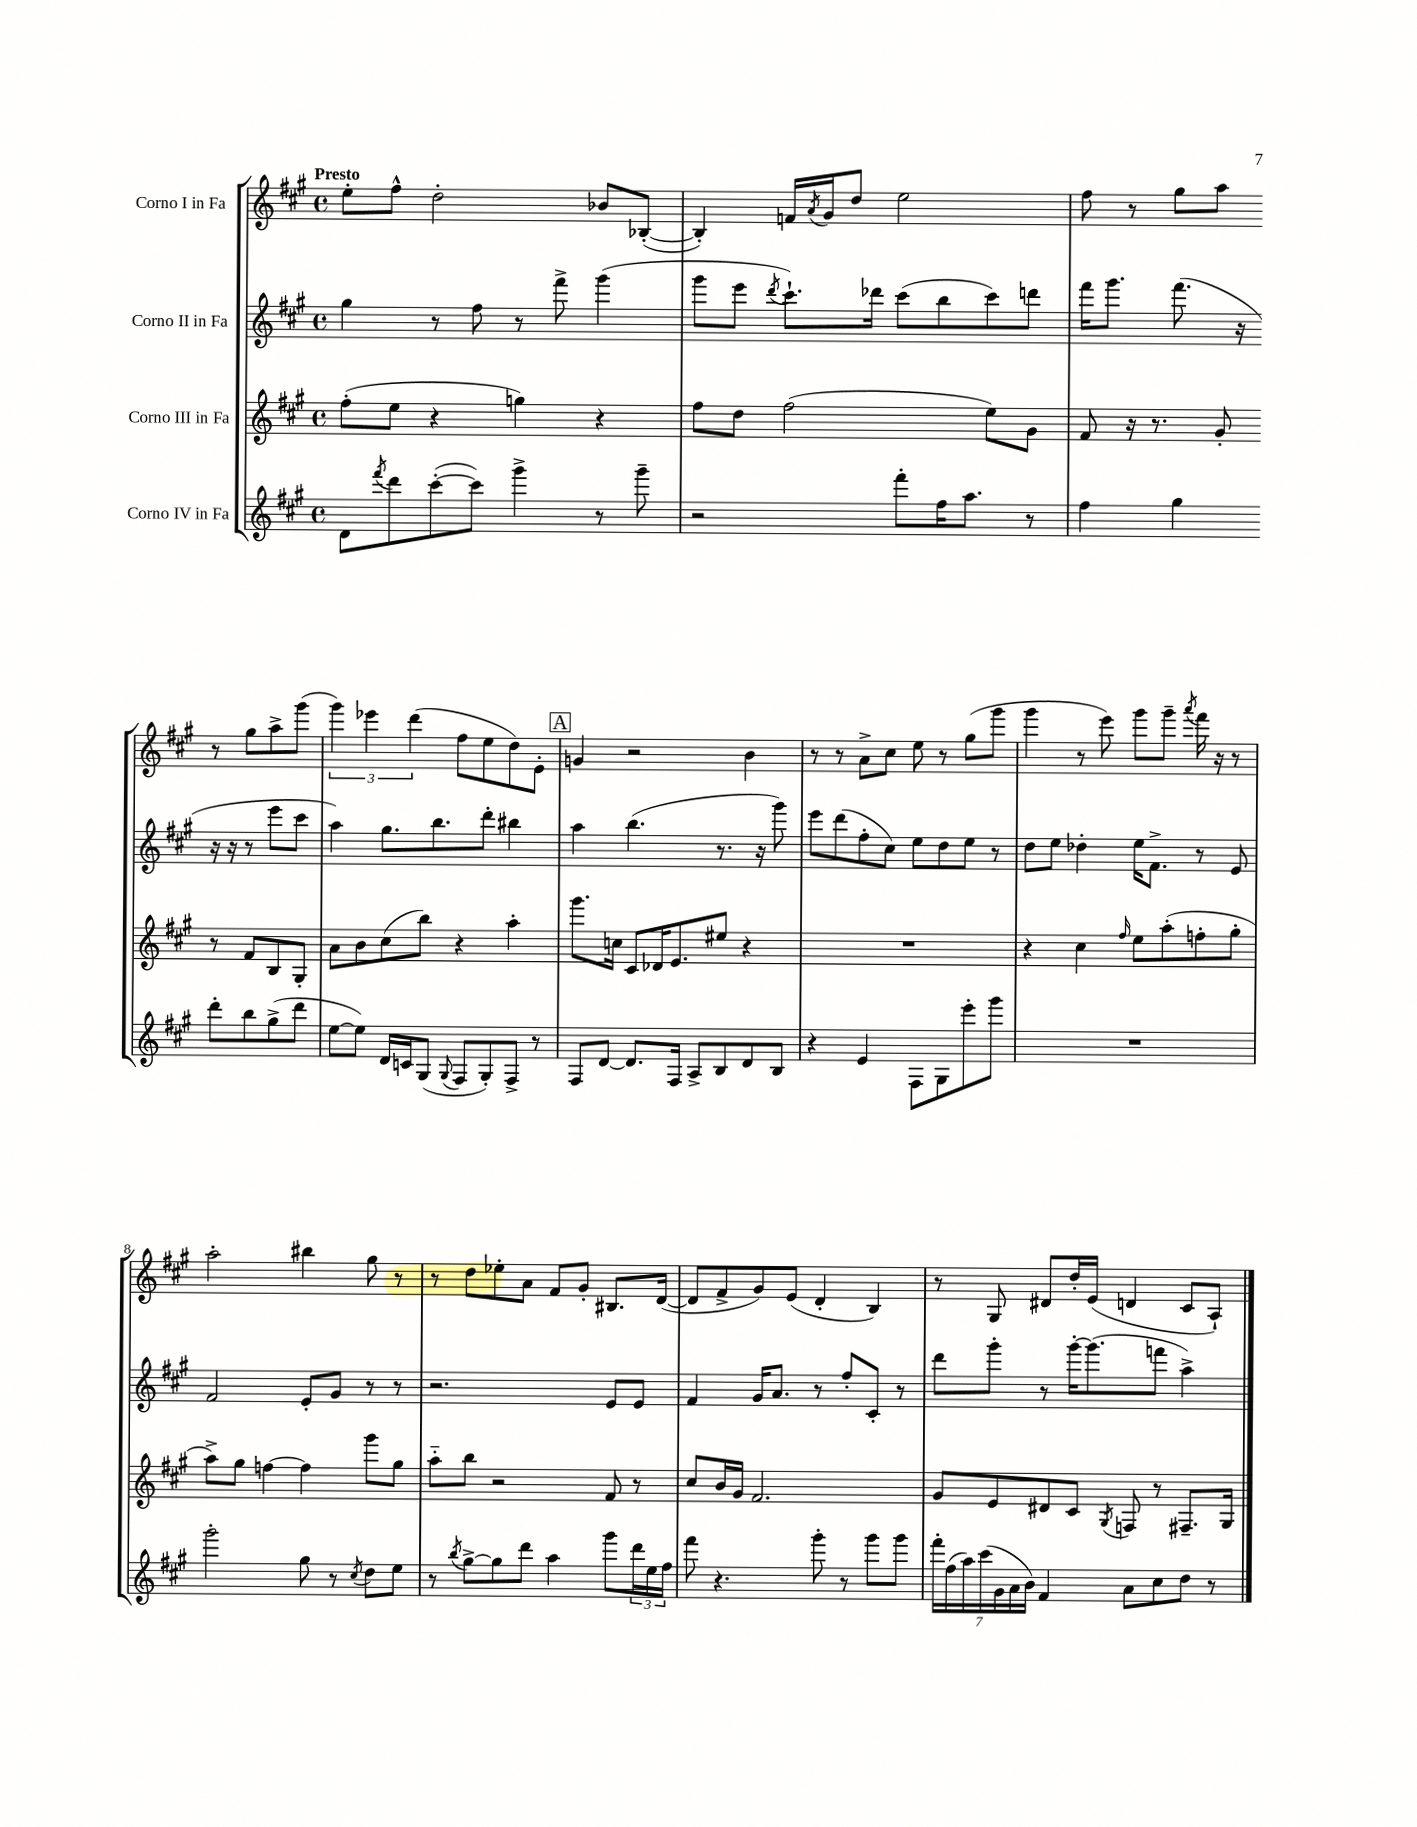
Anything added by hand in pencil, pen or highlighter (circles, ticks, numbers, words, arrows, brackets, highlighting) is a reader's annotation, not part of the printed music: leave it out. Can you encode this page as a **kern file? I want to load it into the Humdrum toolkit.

**kern	**kern	**kern	**kern
*staff4	*staff3	*staff2	*staff1
*clefG2	*clefG2	*clefG2	*clefG2
*k[f#c#g#]	*k[f#c#g#]	*k[f#c#g#]	*k[f#c#g#]
*M4/4	*M4/4	*M4/4	*M4/4
*met(c)	*met(c)	*met(c)	*met(c)
8d\L	(8ff#'\L	4gg#\	8ee'\L
8qfff#/	.	.	.
8ddd\	8ee\J	.	8ff#^^\J
([8ccc#'\	4r	8r	2dd'\
8ccc#\]J)	.	8ff#\	.
4ggg#^\	4gg\)	8r	.
.	.	8fff#^\	.
8r	4r	(4ggg#\	8b-/L
8ggg#~\	.	.	([8B-'/J
=	=	=	=
2r	8ff#\L	8ggg#\L	4B-'/])
.	8dd\J	8eee\J	.
.	.	8qddd/	.
.	(2ff#\	8.ccc#`\L)	16f/LL
.	.	.	8qa/
.	.	.	16g#/J
.	.	.	8dd/J
.	.	16ddd-\Jk	.
8fff#'\L	.	(8ccc#\L	2ee\
16ff#\K	.	8bb\	.
8.aa\J	.	.	.
.	8ee\L)	8ccc#\)	.
8r	8g#\J	8ddd\J	.
=	=	=	=
4ff#\	8f#/	16fff#\LK	8ff#\
.	.	8.ggg#\J	.
.	16r	.	8r
.	8.r	.	.
4gg#\	.	(8.fff#\	8gg#\L
.	8g#'/	.	8aa\J
.	.	16r	.
8ddd'\L	8r	16r	8r
.	.	16r	.
8bb\	8f#/L	8r	8gg#\L
(8gg#^\	8B/	8eee\L	8aa^\
8ddd\J	8G#'/J	8ccc#\J	(8ggg#\J
=	=	=	=
[8ee\L	8a\L	4aa\)	6ggg#\)
8ee\]J)	8b\	.	.
.	.	.	6eee-\
16d/LL	(8cc#\	8.gg#\L	.
16c/J	.	.	.
.	.	.	(6ddd\
(8G#/J	8bb\J)	.	.
.	.	8.bb\	.
8qqG#/	.	.	.
8F#/L	4r	.	8ff#\L
8G#'/)	.	8ddd'\J	8ee\
8F#^/J	4aa'\	4bb#\	8dd\)
8r	.	.	8e'\J
=	=	=	=
8F#/L	8.ggg#\L	4aa\	4g/
[8d/J	.	.	.
.	16cc\Jk	.	.
8.d/]L	8c#/L	(4.bb\	2r
.	16d-/K	.	.
16F#/Jk	8.e/	.	.
8A^/L	.	.	.
8B/	8ee#/J	8.r	.
8d/	4r	.	4b\
.	.	16r	.
8B/J	.	8ggg#\)	.
=	=	=	=
4r	1r	8eee\L	8r
.	.	(8ddd\	8r
4e/	.	8ff#'\	8a^\L
.	.	8cc#\J)	8cc#\J
8F#\L	.	8ee\L	8ee\
8G#\	.	8dd\	8r
8eee'\	.	8ee\J	(8gg#\L
8ggg#\J	.	8r	8ggg#\J
=	=	=	=
1r	4r	8dd\L	4ggg#\
.	.	8ee\J	.
.	4cc#\	4dd-'\	8r
.	.	.	8eee\)
.	16qqff#/	.	.
.	8ee\L	16ee\LK	8ggg#\L
.	.	8.f#^\J	.
.	(8aa'\	.	8ggg#~\J
.	.	.	8qaaa/
.	8ff'\	8r	16fff#\
.	.	.	16r
.	8gg#'\J	8e/	8r
=	=	=	=
2ggg#'\	8aa^\L)	2f#/	2aa'\
.	8gg#\J	.	.
.	[4ff\	.	.
8gg#\	4ff\]	8e'/L	4bb#\
8r	.	8g#/J	.
8qcc#/	.	.	.
8dd\L	8ggg#\L	8r	8gg#\
8ee\J	8gg#\J	8r	8r
=	=	=	=
8r	8aa'~\L	2.r	8r
8qbb/	.	.	.
[8gg#^\L	8bb\J	.	8dd\L
8gg#\]	2r	.	8ee-'\
8ddd\J	.	.	8a\J
4aa\	.	.	8f#/L
.	.	.	8g#'/J
8ggg#\L	8f#/	8e/L	8.B#/L
24ddd\L	8r	8e/J	.
24ee\	.	.	.
.	.	.	([16d/Jk
24ff#\JJ	.	.	.
=	=	=	=
8fff#\	8cc#/L	4f#/	8d/]L
4.r	16b/L	.	8f#^/
.	16g#/JJ	.	.
.	2.f#/	16g#/LK	8g#/)
.	.	8.a/J	.
.	.	.	(8e/J
8ggg#'\	.	8r	4d'/
8r	.	8ff#'/L	.
8ggg#\L	.	8c#'/J	4B/)
8ggg#\J	.	8r	.
=	=	=	=
28fff#'\LL	8g#/L	8ddd\L	8r
(28ff#\	.	.	.
28aa\)	.	.	.
(28ccc#\	.	.	.
.	8e/	8ggg#'\J	8G#/
28g#\	.	.	.
28a\	.	.	.
28b\JJ)	.	.	.
4f#/	8d#/	8r	8d#/L
.	8c#/J	[16ggg#'\LK	16dd'/L
.	.	(8.ggg#\]	(16e/JJ
.	8qG#/	.	.
8a\L	8F/	.	4d/
8cc#\	8r	8fff\J	.
8dd\J	8.F#~/L	4aa^\)	8c#/L
8r	.	.	8A`/J)
.	16G#/Jk	.	.
==	==	==	==
*-	*-	*-	*-
